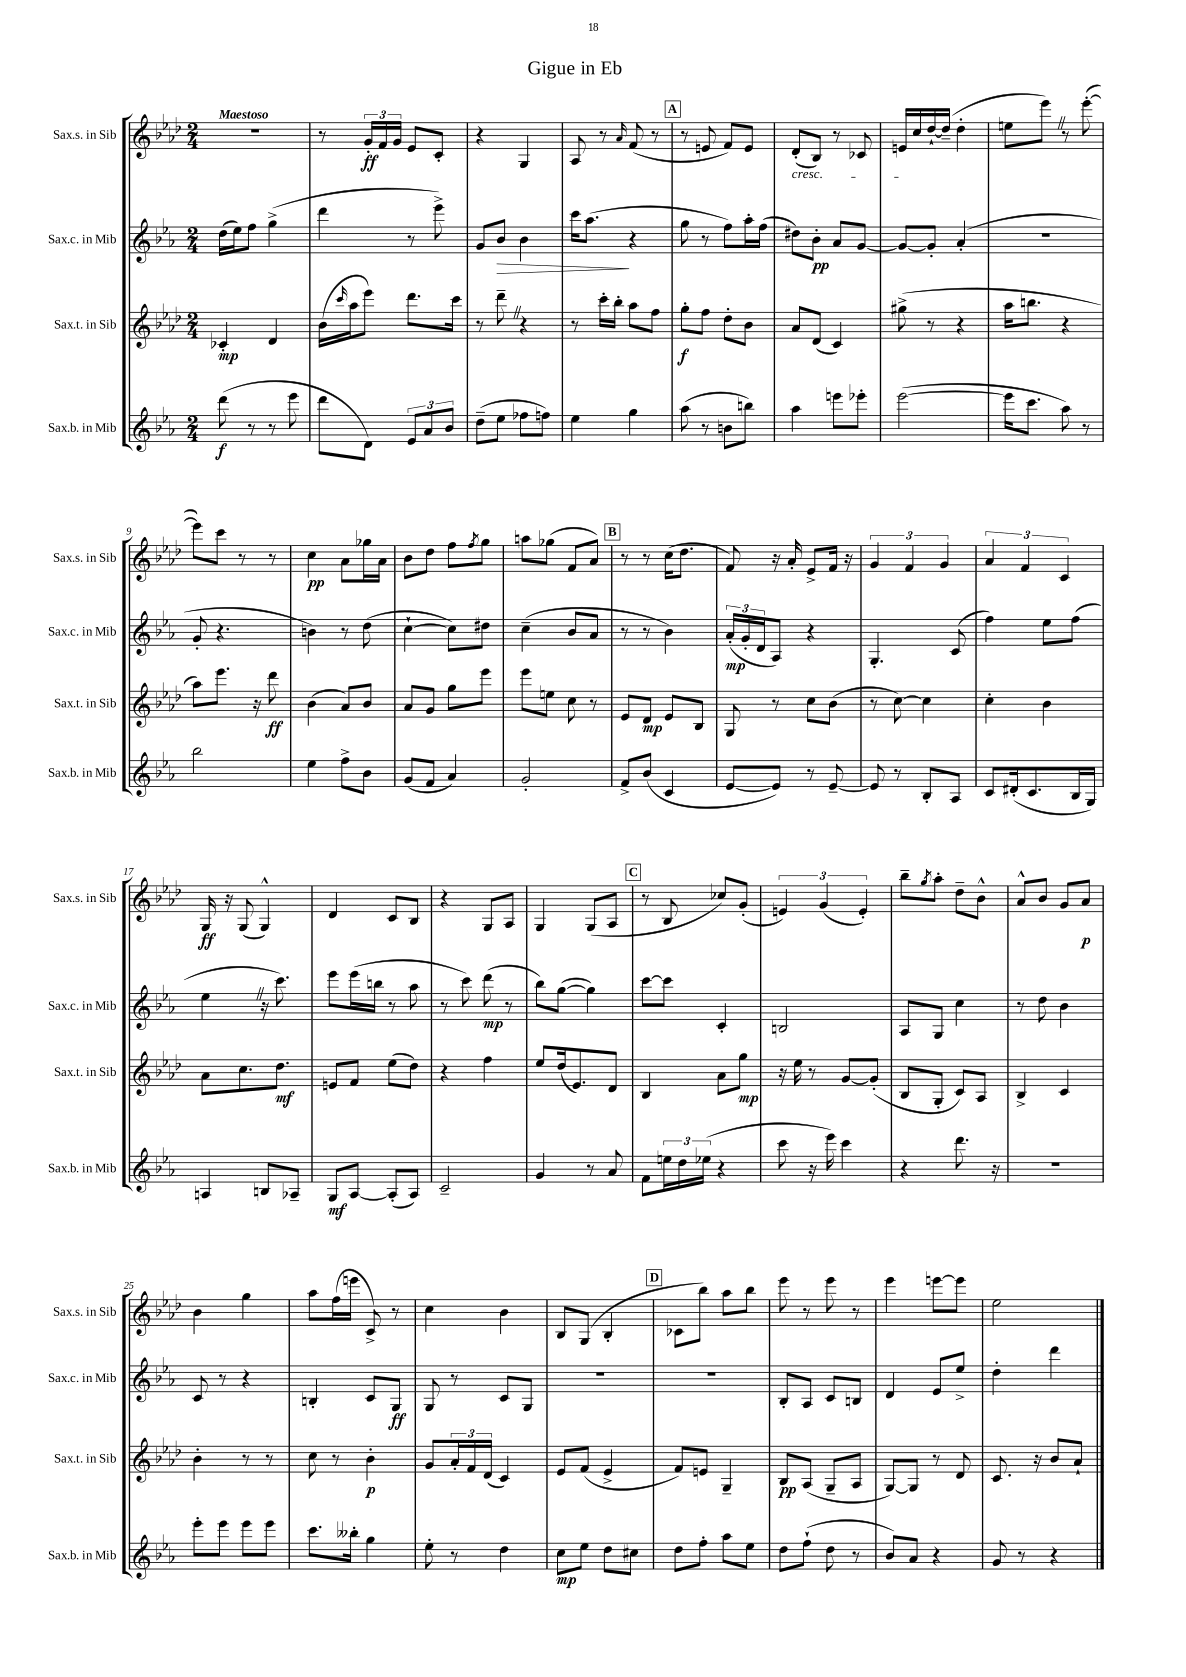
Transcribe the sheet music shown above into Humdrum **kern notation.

**kern	**kern	**kern	**kern
*staff4	*staff3	*staff2	*staff1
*clefG2	*clefG2	*clefG2	*clefG2
*k[b-e-a-]	*k[b-e-a-d-]	*k[b-e-a-]	*k[b-e-a-d-]
*M2/4	*M2/4	*M2/4	*M2/4
(8ddd	4c-'	(16dd	2r
.	.	16ee-)	.
8r	.	8ff	.
8r	4d-	(4gg^	.
8eee-	.	.	.
=	=	=	=
8ddd	(16b-	4ddd	8r
.	16qqccc	.	.
.	16aa-	.	.
8d)	8eee-)	.	24g'
.	.	.	24f
.	.	.	24g
12e-	8.ddd-	8r	8e-
12a-	.	.	.
.	.	8eee-^)	8c'
12b-	.	.	.
.	16ccc	.	.
=	=	=	=
(8dd~	8r	8g	4r
8ee-	8ddd-~	8b-	.
8ff-	4r	4b-	4G
8ff)	.	.	.
=	=	=	=
4ee-	8r	16ccc	8A-
.	.	(8.aa-	.
.	16ccc'	.	8r
.	16bb-'	.	.
.	.	.	16qqa-
4gg	8aa-	4r	(8f
.	8ff	.	8r
=	=	=	=
(8aa-	8gg'	8gg	8r
8r	8ff	8r	8e
8b	8dd-'	8ff)	8f)
8bb)	8b-	16aa-'	8e
.	.	(16ff	.
=	=	=	=
4aa-	8a-	8dd#)	(8d-'
.	(8d-	8b-'	8B-)
8eee	4c)	8a-	8r
8eee-'	.	[8g	8c-
=	=	=	=
([2eee-	(8gg#^	8g_	16e
.	.	.	16cc
.	8r	8g']	[16dd-`
.	.	.	(16dd-~]
.	4r	(4a-'	4dd-'
=	=	=	=
16eee-]	16aa-	2r	8ee
8.ccc	8.bb	.	.
.	.	.	8eee-)
8aa-)	4r	.	8r
8r	.	.	([8eee-'
=	=	=	=
2bb-	8aa-)	8g'	8eee-])
.	8.eee-	4.r	8ccc
.	.	.	8r
.	16r	.	.
.	8ddd-	.	8r
=	=	=	=
4ee-	(4b-	4b)	4cc
8ff^	8a-)	8r	8a-
8b-	8b-	(8dd	16gg-
.	.	.	16a-
=	=	=	=
(8g	8a-	[4cc`	8b-
8f	8g	.	8dd-
4a-)	8gg	8cc])	8ff
.	.	.	8qff
.	8eee-	8dd#	8gg
=	=	=	=
2g'	8eee-	(4cc~	8aa
.	8ee	.	(8gg-
.	8cc	8b-	8f
.	8r	8a-	8a-)
=	=	=	=
8f^	8e-	8r	8r
(8b-	8d-	8r	8r
4c	8e-	4b-)	(16cc
.	.	.	8.dd-
.	8B-	.	.
=	=	=	=
[8e-	8G	(24a-'	8f)
.	.	24g'	.
.	.	24d	.
8e-])	8r	8A-)	16r
.	.	.	16a-'
8r	8cc	4r	8e-^
[8e-~	(8b-	.	16f
.	.	.	16r
=	=	=	=
8e-]	8r	4.G'	6g
8r	[8cc)	.	.
.	.	.	6f
8B-'	4cc]	.	.
.	.	.	6g
8A-	.	(8c	.
=	=	=	=
8c	4cc'	4ff)	6a-
(16d#'	.	.	.
.	.	.	6f
8.c	.	.	.
.	4b-	8ee-	.
.	.	.	6c
16B-	.	(8ff	.
16G)	.	.	.
=	=	=	=
4A	8a-	4ee-	16G
.	.	.	16r
.	8.cc	.	(8G
8B	.	16r	4G^^)
.	8.dd-	8.ccc)	.
8A-~	.	.	.
=	=	=	=
8G	8e	8eee-	4d-
[8A-	8f	(16eee-	.
.	.	16bb	.
(8A-']	(8ee-	8r	8c
8A-)	8dd-)	8aa-	8B-
=	=	=	=
2c~	4r	8r	4r
.	.	8ccc)	.
.	4ff	(8ddd	8G
.	.	8r	8A-
=	=	=	=
4g	8ee-	8bb-)	4G
.	(16dd-	([8gg	.
.	8.e-)	.	.
8r	.	4gg])	(8G
8a-	8d-	.	8A-
=	=	=	=
8f	4B-	[8ccc	8r
24ee	.	8ccc]	8B-
24dd	.	.	.
(24ee-	.	.	.
4r	8a-	4c'	8cc-)
.	8gg	.	(8g'
=	=	=	=
8ccc	16r	2B	6e)
.	16ee-	.	.
16r	8r	.	.
.	.	.	(6g
16eee-)	.	.	.
4ccc	[8g	.	.
.	.	.	6e')
.	(8g']	.	.
=	=	=	=
4r	8B-	8A-	8bb-~
.	.	.	8qgg
.	8G'	8G	8aa-'
8.ddd	8c)	4cc	8dd-~
.	8A-	.	8b-^^
16r	.	.	.
=	=	=	=
2r	4B-^	8r	8a-^^
.	.	8dd	8b-
.	4c	4b-	8g
.	.	.	8a-
=	=	=	=
8eee-'	4b-'	8c	4b-
8eee-	.	8r	.
8eee-	8r	4r	4gg
8eee-	8r	.	.
=	=	=	=
8.ccc	8cc	4B'	8aa-
.	8r	.	(16ff
16bb--'	.	.	16eee
4gg	4b-'	8c	8c^)
.	.	8G	8r
=	=	=	=
8ee-'	8g	8G	4cc
8r	24a-'	8r	.
.	24f	.	.
.	(24d-	.	.
4dd	4c)	8c	4b-
.	.	8G	.
=	=	=	=
8cc	8e-	2r	8B-
8ee-	(8f	.	(8G
8dd	4e-^	.	4B-'
8cc#	.	.	.
=	=	=	=
8dd	8f)	2r	8c-
8ff'	8e	.	8bb-)
8aa-	4G~	.	8aa-
8ee-	.	.	8bb-
=	=	=	=
8dd	8B-	8B-'	8eee-
(8ff`	(8A-	8A-	8r
8dd	8G~	8c	8eee-
8r	8A-	8B	8r
=	=	=	=
8b-)	[8G)	4d	4eee-
8a-	8G]	.	.
4r	8r	8e-	[8eee
.	8d-	8ee-^	8eee]
=	=	=	=
8g	8.c	4dd'	2ee-
8r	.	.	.
.	16r	.	.
4r	8b-	4ddd	.
.	8a-`	.	.
==	==	==	==
*-	*-	*-	*-
